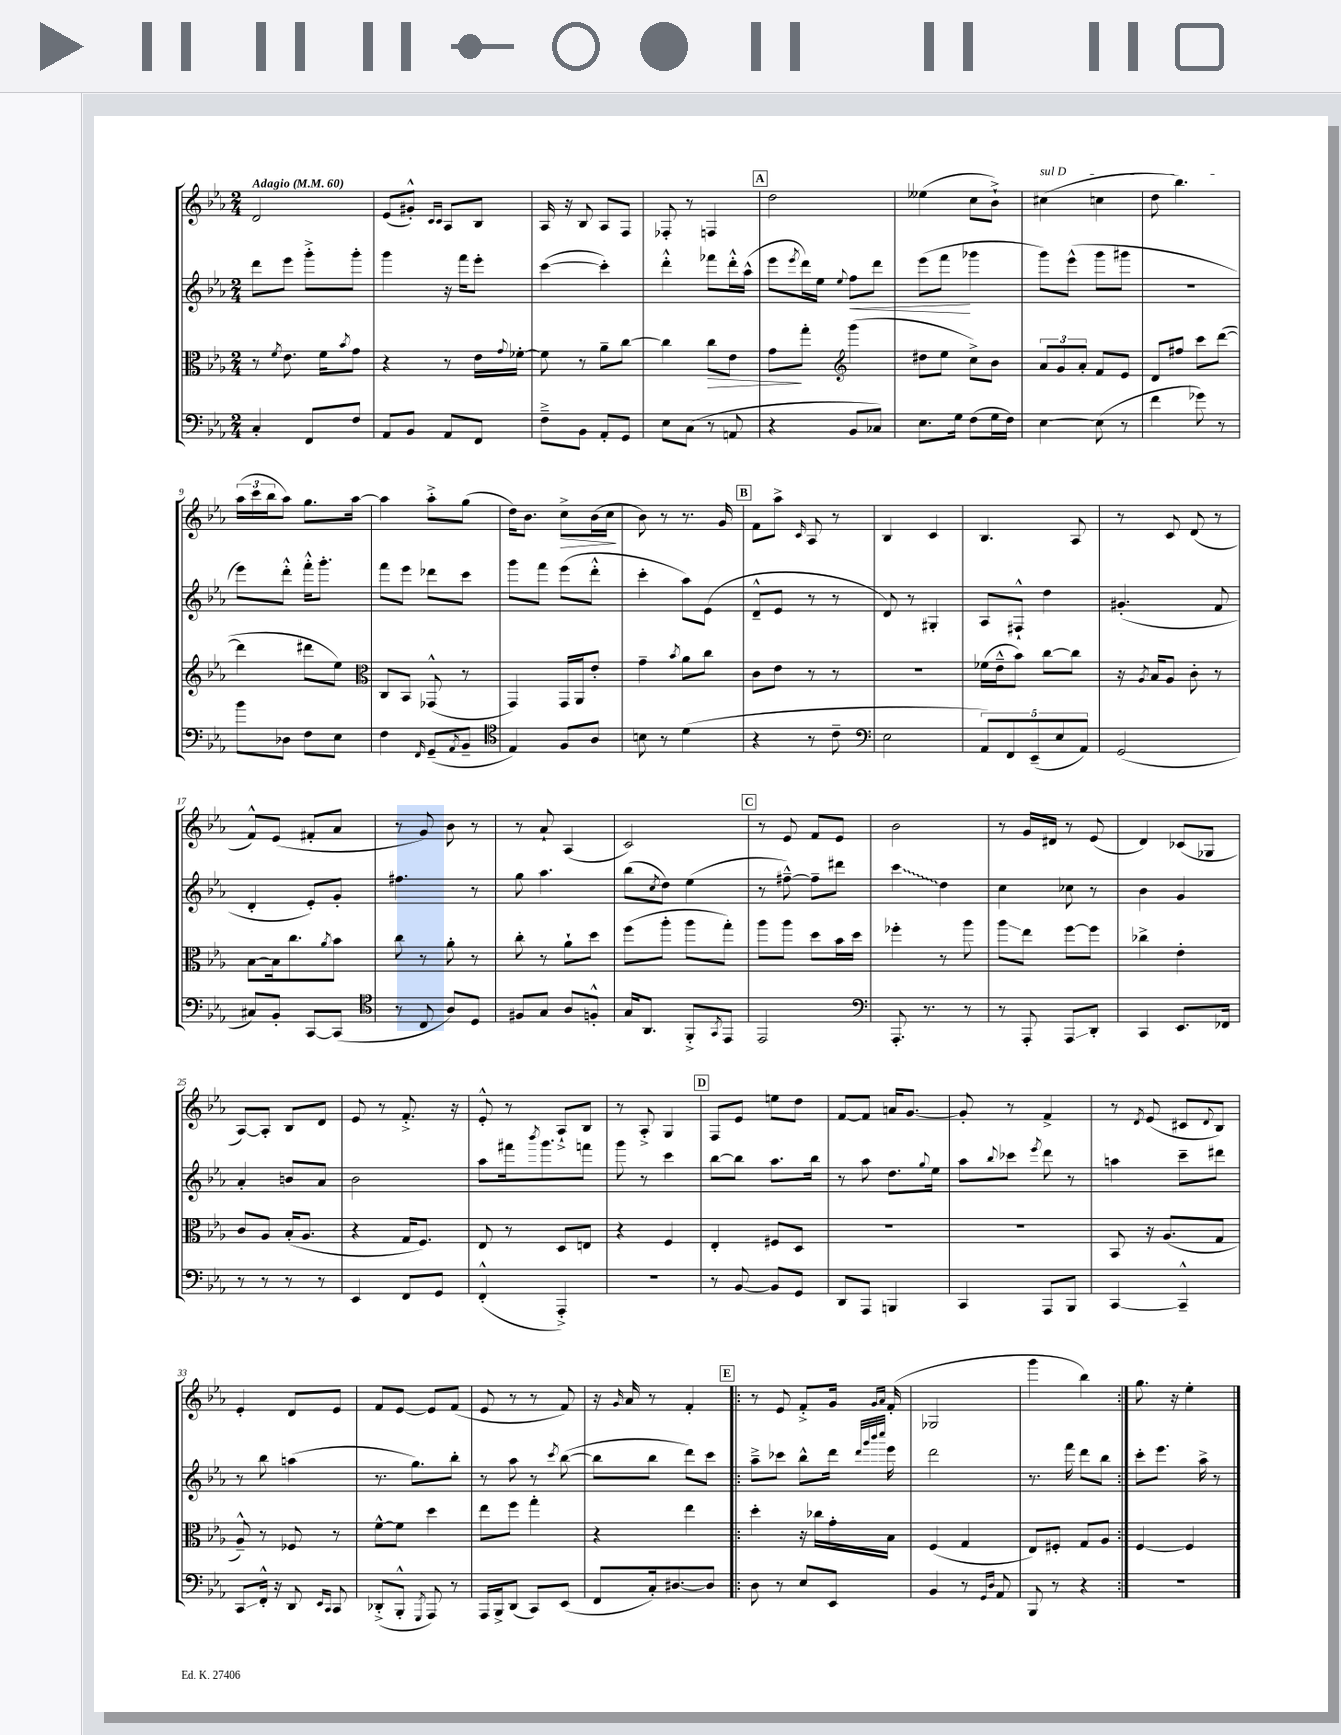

**kern	**kern	**kern	**kern
*staff4	*staff3	*staff2	*staff1
*clefF4	*clefC3	*clefG2	*clefG2
*k[b-e-a-]	*k[b-e-a-]	*k[b-e-a-]	*k[b-e-a-]
*M2/4	*M2/4	*M2/4	*M2/4
*MM60	*MM60	*MM60	*MM60
4C'	8r	8ddd	2d
.	8qf	.	.
.	8.e-	8eee-	.
8FF	.	8ggg'^	.
.	16f	.	.
.	8qb-	.	.
8F	8g	8ggg'	.
=	=	=	=
8AA-	4r	4ggg	(8e-
8BB-	.	.	8g#'^^)
.	.	.	16qqc
.	.	.	16qqc
8AA-	8r	16r	8A-
.	.	16fff	.
8FF	16e-	8eee-'	8B-
.	8qqg	.	.
.	[16f-'	.	.
=	=	=	=
8F~^	8f-]	([4ccc	16A-
.	.	.	16r
8BB-	8r	.	8B-
8AA-'	8a-~	4ccc'])	8A-
8GG	[8cc	.	8F
=	=	=	=
8E-	4cc]	4ddd'^^	8F-'
(8C	.	.	8r
8r	8cc	8fff-	4F
8AA	8e-	16ddd'^^	.
.	.	(16aa-^^	.
=	=	=	=
4r	8g	8eee-	2dd
.	.	8qeee-	.
.	8gg'	16ddd)	.
.	.	16ee-	.
*	*clefG2	*	*
.	.	8qqee-	.
8BB-	(4ggg	8ff	.
8C-)	.	8ddd	.
=	=	=	=
8.E-	8dd#	(8eee-	(4ee--
.	8ee-	8fff	.
16G	.	.	.
(8F	8cc^)	4ggg-	8cc
16G	8b-	.	8b-`^)
16F)	.	.	.
=	=	=	=
[4E-	12a-	8ggg)	(4cc#
.	12g	.	.
.	.	(8eee-^^	.
.	12a-'	.	.
(8E-]	8f	8ggg	4cc
8r	8e-	8ggg#	.
=	=	=	=
4f	8d	2r	8dd
.	8ff#	.	4.bb-)
8g-)	8ccc	.	.
8r	([8ddd	.	.
=	=	=	=
8b-	4ddd]	8eee-)	(24aa-
.	.	.	24ccc
.	.	.	24bb-
8D-	.	8ddd'^^	8aa-)
8F	8ddd#	16fff'^^	8.gg
.	.	8.ggg'	.
8E-	8ee-)	.	.
.	.	.	[16aa-
=	=	=	=
*	*clefC3	*	*
4F	8C	8fff	4aa-]
.	8BB-	8eee-	.
16qqFF	.	.	.
(8GG~	(8GG-^^	8ddd-	8aa-'^
8qAA-	.	.	.
8BB-~	8r	8ccc	(8gg
=	=	=	=
*clefC4	*	*	*
4E-)	4GG)	8ggg	16dd)
.	.	.	8.b-
.	.	8fff	.
8F	16GG	(8eee-	8cc^
.	16AA-	.	.
8A-	8e-'	8ddd'^^	(16b-
.	.	.	16cc
=	=	=	=
8B	4g~	4ccc'	8b-)
8r	.	.	8r
.	8qb-	.	.
(4d	8a-	8aa-)	8.r
.	8cc	(8e-	.
.	.	.	16g
=	=	=	=
4r	8c	8d~^^	8f
.	8e-	8e-	8aa-^
.	.	.	16qqc
8r	8r	8r	8A-
8c~	8r	8r	8r
=	=	=	=
*clefF4	*	*	*
2E-	2r	8d)	4B-
.	.	8r	.
.	.	4G#'	4c
=	=	=	=
10AA-)	(16f-	8A-	4.B-
.	16e-~^^	.	.
10FF	.	.	.
.	8b-)	8F#`^^	.
(10EE-~	.	.	.
.	[8cc	4dd	.
10E-	.	.	.
.	8cc]	.	8A-
10AA-)	.	.	.
=	=	=	=
(2GG	16r	(4.g#'	8r
.	8qA-	.	.
.	16B-	.	.
.	8A-	.	8c
.	8c'	.	(8d
.	8r	8f	8r
=	=	=	=
8C#)	[8B-	4d'	8f^^)
8BB-'	16B-]	.	(8e-
.	8.cc	.	.
[8CC	.	8e-')	8f#'
.	8qa-	.	.
(8CC]	8b-	8g'	8a-
=	=	=	=
*clefC4	*	*	*
8r	8cc	4.ff#	8r
8C	8r	.	8g)
8A-)	8a-'	.	8b-
8D	8r	8r	8r
=	=	=	=
8F#	8cc'	8gg	8r
8G	8r	4.aa-	8a-`
8A-	8a-`	.	(4A-
8F'^^	8dd	.	.
=	=	=	=
16G	(8ff	(8bb-	2c)
8.AA-	.	.	.
.	.	8qcc	.
.	8aa-'	8dd)	.
8FF'^	8aa-	(4ee-	.
8qGG	.	.	.
8EE-	8gg')	.	.
=	=	=	=
2EE-	8aa-	8r	8r
.	8aa-	[8ff#~^^)	8e-
.	8dd	8ff#~]	8f
.	16b-	8ddd#	8e-
.	16dd	.	.
=	=	=	=
*clefF4	*	*	*
8.AAA-'	4ff-'	4ccc	2b-
8.r	.	.	.
.	8r	4dd	.
8r	8aa-	.	.
=	=	=	=
8r	8aa-	4cc	8r
8AAA-'	8ee-	.	16g
.	.	.	16d#
8AAA-	[8ff	8cc-	8r
8DD'	8ff]	8r	(8e-
=	=	=	=
4CC	4cc-^	4b-	4d)
8.EE-	4e-'	4g	(8c-
.	.	.	8G-
16FF-	.	.	.
=	=	=	=
8r	8c	4a-'	[8A-)
8r	8A-	.	8A-']
8r	(16B-'	8b	8B-
.	8.A-	.	.
8r	.	8a-	8d
=	=	=	=
4EE-	4r	2b-	8e-
.	.	.	8r
8FF	16G	.	8.f'^
.	8.F)	.	.
8GG	.	.	.
.	.	.	16r
=	=	=	=
(4FF'^^	8E-	8aa-	8e-'^^
.	8r	16fff#	8r
.	.	8qbbb-	.
.	.	8.ggg	.
4AAA-'^)	8D	.	8A-`^
.	8E	8fff	8B-
=	=	=	=
2r	4r	8ggg	8r
.	.	8r	8A-'^
.	4F	4ccc	4G
=	=	=	=
8r	4E-'	[8bb-	8F
[8BB-	.	8bb-]	8e-
8BB-]	8F#	8.aa-	8ee
8GG	8D	.	8dd
.	.	16bb-	.
=	=	=	=
8DD	2r	8r	[8f
8AAA-	.	8aa-	8f]
4BBB	.	8.dd	16a
.	.	.	[8.g
.	.	8qqgg	.
.	.	16ee-	.
=	=	=	=
4CC	2r	8aa-	8g']
.	.	8qqbb-	.
.	.	8ccc-	8r
.	.	8qeee-	.
8AAA-	.	8ddd	4f^
8BBB-	.	8r	.
=	=	=	=
[4CC	8BB-	4aa	8r
.	.	.	8qd
.	16r	.	(8e-
.	(8.A-	.	.
4CC~^^]	.	8ccc~	8c#
.	.	.	8qqd
.	8G	8ddd#	8B-)
=	=	=	=
8CC	8A-~^^)	8r	4e-'
16FF'^^	8r	8bb-	.
16r	.	.	.
8DD	8F-	(4aa	8d
16qqEE-	.	.	.
16qqCC	.	.	.
8CC	8r	.	8e-
=	=	=	=
(8DD-'^	[8f^^	8.r	8f
8BBB-'^^	8f]	.	[8e-
.	.	8.gg)	.
8qGGG	.	.	.
8AAA-)	4dd	.	8e-]
8r	.	8bb-'	(8f
=	=	=	=
16AAA-	8ee-	8r	8e-
16BBB-^	.	.	.
(8DD	8ff	8aa-	8r
8CC)	4gg'	8r	8r
.	.	8qccc	.
(8EE-	.	([8bb-	8f)
=	=	=	=
8FF	4r	8bb-]	16r
.	.	.	16qqg
.	.	.	16a-
16C')	.	8bb-	8r
[8.D#	.	.	.
.	4ee-	8ddd)	4f'
8D#]	.	8ccc	.
=!|:	=!|:	=!|:	=!|:
8D	4dd'	8aa-~^	8r
8r	.	8ccc-	8e-
8E-	16r	8bb-^^	8f'^
.	16cc-	.	.
8EE-	16g'	16ddd	16g
.	.	32qqddd	.
.	.	32qqggg	.
.	.	32qqbbb-	16qqg
.	.	32qqcccc	16qqa-
.	16B-	16eee-	(16f'
=	=	=	=
4BB-	(4F	2ddd	2G-
8r	4G	.	.
16qqGG	.	.	.
16qqD	.	.	.
8AA-	.	.	.
=	=	=	=
8BBB-	8E-)	8.r	4ggg
8r	8F#'	.	.
.	.	16fff	.
4r	8G	8ddd	4bb-)
.	8A-	8bb-	.
=:|!	=:|!	=:|!	=:|!
2r	[4F	8ccc'	8.gg
.	.	8.eee-	.
.	.	.	16r
.	4F]	.	4ee-'
.	.	16aa-^	.
.	.	8r	.
==	==	==	==
*-	*-	*-	*-
